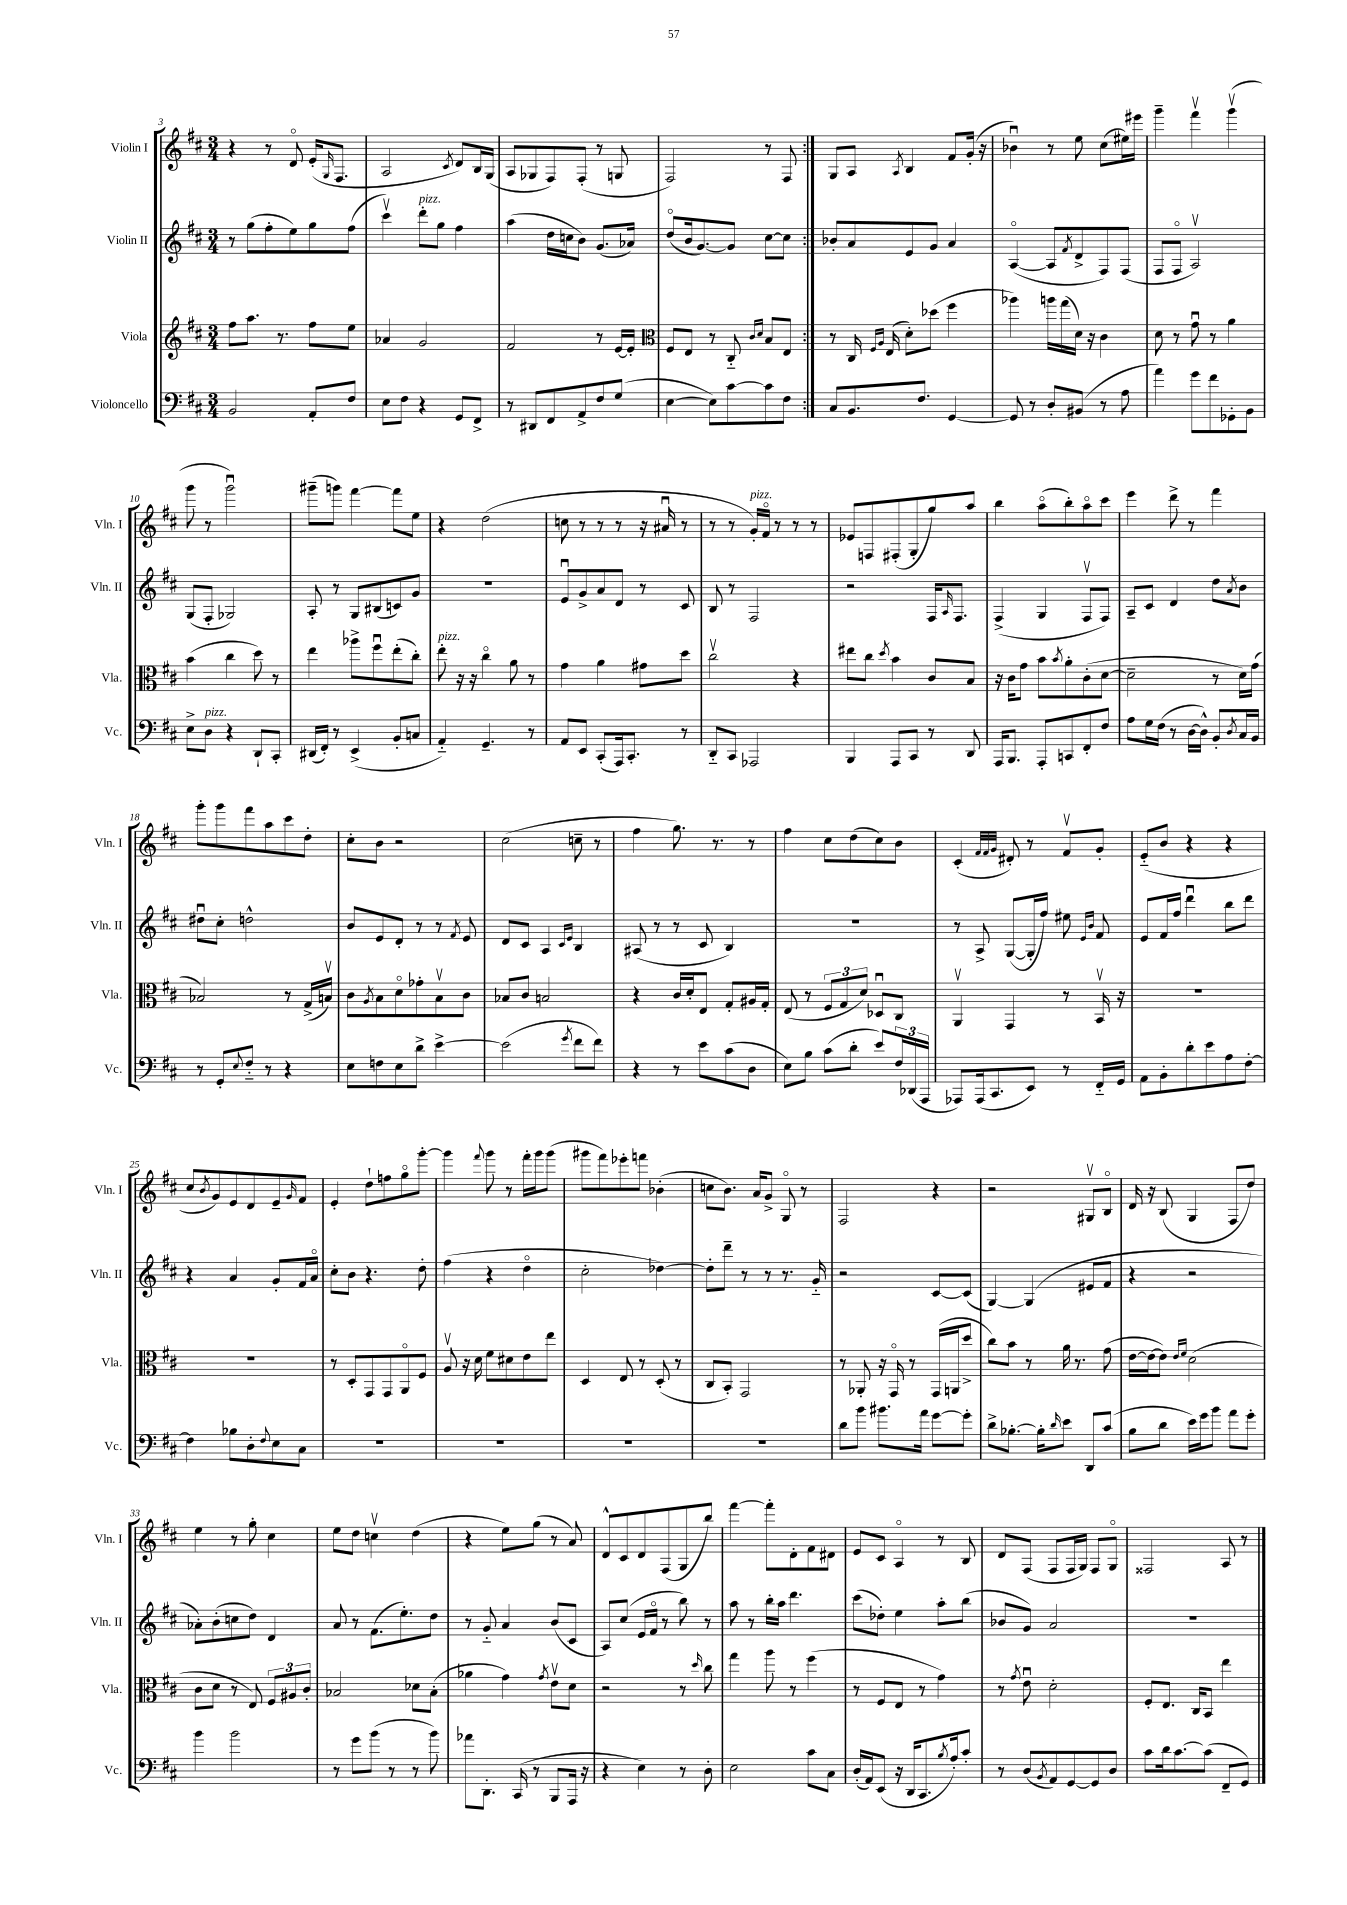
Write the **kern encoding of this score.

**kern	**kern	**kern	**kern
*part4	*part3	*part2	*part1
*staff4	*staff3	*staff2	*staff1
*I"Violoncello	*I"Viola	*I"Violin II	*I"Violin I
*I'Vc.	*I'Vla.	*I'Vln. II	*I'Vln. I
*clefF4	*clefG2	*clefG2	*clefG2
*k[f#c#]	*k[f#c#]	*k[f#c#]	*k[f#c#]
*M3/4	*M3/4	*M3/4	*M3/4
=3	=3	=3	=3
2BB/	8ff#\L	8r	4r
.	8.aa\J	(8gg\L	.
.	.	8ff#'\	8r
.	8.r	.	.
.	.	8ee\)	8d/
8AA'/L	8ff#\L	8gg\	(16e'/KL
.	.	.	16qqG/
.	.	.	8.F#/J
8F#/J	8ee\J	(8ff#\J	.
=4	=4	=4	=4
8E\L	4a-X/	4ccc#v\)	2A/
8F#\J	.	.	.
!	!	!LO:TX:a:i:t=pizz.	!
4r	2g/	8ddd'\L	.
.	.	8gg\J	.
.	.	.	8qc#/
8GG/L	.	4ff#\	8d/L)
8FF#^/J	.	.	16B/L
.	.	.	(16G/JJ
=5	=5	=5	=5
8r	2f#/	(4aa\	8A/L
8DD#X/L	.	.	8G-X/
8FF#/	.	16dd\LL	8F#/)
.	.	16ccn\J	.
8AA^/	.	8b\J)	(8F#'/J
8F#/	8r	(8.g/L	8r
(8G/J	[16e/LL	.	8Gn/
.	16e'/JJ]	16a-X/Jk)	.
=6	=6	=6	=6
*	*clefC3	*	*
[4E\	8F#/L	(8dd/L	2F#/)
.	8E/J	16b/k	.
.	.	[8.g/)	.
8E\L])	8r	.	.
[8c#\	8C#/	8g/J]	.
.	16qqc#/LL	.	.
.	16qqd/JJ	.	.
8c#\]	8B/L	[8cc#\L	8r
8F#\J	8E/J	8cc#\J]	8F#/
=7:|!	=7:|!	=7:|!	=7:|!
8C#/L	8r	8b-X'/L	8G/L
8.BB/	16C#/	8a/	8A/J
.	16qqF#/LL	.	.
.	16qqA/JJ	.	.
.	(16E/	.	.
.	.	.	8qA/
.	8d'\L)	8e/	4B/
8.F#/J	.	.	.
.	(8dd-X\J	8g/J	.
[4GG/	4ff#\	4a/	8f#/L
.	.	.	(16g'/Jk
.	.	.	16r
=8	=8	=8	=8
8GG/]	4aa-X\)	([4A/	4b-Xu\)
8r	.	.	.
8D'/L	16aan\LL	8A/L]	8r
.	(16gg\	.	.
.	.	8qf#/	.
(8BB#X/J	16d\JJ)	8d^/	8ee\
.	16r	.	.
8r	4c#\	8F#/)	(8cc#\L
8A\	.	(8F#/J	16ee#X\L)
.	.	.	16eee#X\JJ
=9	=9	=9	=9
4a\)	8d\	8F#/L	4ggg~\
.	8r	8F#/J	.
8g\L	8gu\	2Av/)	4fff#v\
8f#\	8r	.	.
8GG-X'\	4a\	.	(4gggv\
8BB\J	.	.	.
!!LO:LB:g=z
=10	=10	=10	=10
8E^\L	(4b\	(8G/L	8ggg\
!LO:TX:a:i:t=pizz.	!	!	!
8D\J	.	8F#'/J	8r
4r	4cc#\	2G-X/)	2gggu\)
8DD`/L	8dd\)	.	.
8CC#'/J	8r	.	.
=11	=11	=11	=11
(16DD#X/LL	4ee\	8A'/	(8ggg#X~\L
16FF#'/JJ)	.	.	.
8r	.	8r	8gggn\J)
(4EE^/	8aa-X^\L	8G/L	[4fff#\
.	8ff#u\	(8B#X/	.
8BB'/L	(8ee'\	8cn/)	8fff#\L]
8Cn/J	8cc#'\J)	8g/J	8ee\J
=12	=12	=12	=12
!	!LO:TX:a:i:t=pizz.	!	!
4AA/)	8ee'\	2.r	4r
.	16r	.	.
.	16r	.	.
4.GG~/	4cc#\	.	(2dd\
.	8a\	.	.
8r	8r	.	.
=13	=13	=13	=13
8AA/L	4g\	8eu/L	8ccn\
8EE/J	.	8g^/	8r
(8CC#'/L	4a\	8a/	8r
16AAA/k)	.	8d/J	8r
8.CC#'/J	.	.	.
.	8g#X\L	8r	16r
.	.	.	16a#Xu/
8r	8dd\J	8c#/	8r
=14	=14	=14	=14
8DD/L	2cc#v\	8B/	8r
8CC#/J	.	8r	8r
!	!	!	!LO:TX:a:i:t=pizz.
2AAA-X/	.	2F#/	16g'/LL)
.	.	.	16f#/JJ
.	.	.	8r
.	4r	.	8r
.	.	.	8r
=15	=15	=15	=15
4BBB/	8ee#X\L	2r	8e-X/L
.	8cc#\J	.	8Fn/
.	8qdd/	.	.
8AAA/L	4b\	.	(8F#X'/
8CC#/J	.	.	8G'/
8r	8c#/L	16F#/KL	8gg/)
.	.	16qqA/	.
.	.	8.F#/J	.
8DD/	8B/J	.	8aa/J
=16	=16	=16	=16
16AAA/KL	16r	(4F#^/	4bb\
8.BBB/J	16c#\KL	.	.
.	8g\J	.	.
8AAA'/L	8b\L	4G/	(8aa\L
.	8qb/	.	.
8CCn/	8a'\	.	8bb'\)
8FF#'/	(8c#'\	8F#v/L	8aa\
8F#/J	[8d\J	8F#/J)	8ccc#\J
=17	=17	=17	=17
8A\L	2d~\]	8A~/L	4eee\
16G\L	.	8c#/J	.
(16F#\JJ	.	.	.
8r	.	4d/	8ddd^\
[16D\LL	.	.	8r
16D^^\JJ])	.	.	.
8BB'/L	8r	8dd\L	4fff#\
8qD/	.	8qa/	.
16C#/L	16d\LL)	8b\J	.
16BB/JJ	(16g\JJ	.	.
!!LO:LB:g=z
=18	=18	=18	=18
8r	2B-X/)	8dd#Xu\L	8ggg'\L
8GG'/L	.	8cc#'\J	8ggg\
8qqE/	.	.	.
8F#/J	.	2ddn^^\	8fff#\
8r	.	.	8aa\
4r	8r	.	8ccc#\
.	(16G^/LL	.	8dd'\J
.	16Bnv/JJ)	.	.
=19	=19	=19	=19
8E\L	8c#\L	8b/L	8cc#'\L
.	8qA/	.	.
8Fn\	8B\	8e/	8b\J
8E\	8d\	8d'/J	2r
8d^\J	8g-X'\	8r	.
[4e^\	8Bv\	8r	.
.	.	8qf#/	.
.	8c#\J	8e/	.
=20	=20	=20	=20
(2e\]	8B-X/L	8d/L	(2cc#\
.	8c#/J	8c#/J	.
.	2Bn/	4A/	.
.	.	16qqc#/LL	.
8qg/	.	16qqe/JJ	.
8f#\L	.	4B/	8ccn~\
8f#\J)	.	.	8r
=21	=21	=21	=21
4r	4r	(8A#X/	4ff#\
.	.	8r	.
8r	16c#/LL	8r	8.gg\)
.	16d'/J	.	.
8e\L	8E/J	8c#/	.
.	.	.	8.r
(8c#\	8G'/L	4B/)	.
8D\J	16A#X/L	.	8r
.	16G'/JJ	.	.
=22	=22	=22	=22
8E\L)	(8E/	2.r	4ff#\
8B\J	8r	.	.
(8c#\L	12F#/L	.	8cc#\L
.	12G/	.	.
8d'\J	.	.	(8dd\
.	12d/J)	.	.
8e/L)	8D-Xu/L	.	8cc#\)
24F#/L	8C#/J	.	8b\J
(24DD-X/	.	.	.
24AAA/JJ	.	.	.
=23	=23	=23	=23
8AAA-X/L)	4AAv/	8r	(4c#'/
(16AAA-/k	.	8A^/	.
8.CC#/	.	.	.
.	.	.	32qqf#/LLL
.	.	.	32qqf#/
.	.	.	32qqg/JJJ
.	4GG/	([8G/L	8d#X'/)
8EE/J)	.	16G'/L]	8r
.	.	16ff#/JJ)	.
8r	8r	8ee#X\	8f#v/L
.	.	16qqe/LL	.
.	.	16qqb/JJ	.
16FF#/LL	16BBv/	8f#/	8g'/J
16GG/JJ	16r	.	.
=24	=24	=24	=24
8AA\L	2.r	8e/L	(8e/L
8BB'\	.	16f#/L	8b/J
.	.	16ff#/JJ	.
8d'\	.	4dddu\	4r
8e\	.	.	.
8A\	.	8bb\L	4r
[8F#'\J	.	8ddd\J	.
!!LO:LB:g=z
=25	=25	=25	=25
4F#\]	2.r	4r	8cc#/L
.	.	.	8qb/
.	.	.	8g/)
8B-X\L	.	4a/	8e/
8D'\	.	.	8d/
8qqF#/	.	.	.
8E\	.	8g'/L	8e~/
.	.	.	16qqg/
8C#\J	.	16f#/L	8f#/J
.	.	16a/JJ	.
=26	=26	=26	=26
2.r	8r	8cc#'\L	4e'/
.	8D'/L	8b\J	.
.	8GG/	4.r	8dd`\L
.	8GG/	.	8ffn\
.	8AA/	.	8gg\
.	8F#/J	8dd'\	[8ggg'\J
=27	=27	=27	=27
2.r	8Av/	(4ff#\	4ggg\]
.	16r	.	.
.	16d\	.	.
.	.	.	8qqfff#/
.	8f#\L	4r	8ggg\
.	8d#X\	.	8r
.	8e\	4dd\	16fff#'\LL
.	.	.	16ggg\J
.	8ee\J	.	(8ggg\J
=28	=28	=28	=28
2.r	4D/	2cc#'\	8ggg#X\L
.	.	.	8fff#\)
.	8E/	.	8eee-X'\
.	8r	.	8fffn\J
.	(8D'/	[4dd-X\)	(4b-X'\
.	8r	.	.
=29	=29	=29	=29
2.r	8C#/L	8dd-'\L]	8ccn\L
.	8BB'/J)	8ddd~\J	8.b\J)
.	2GG/	8r	.
.	.	.	16a/KL
.	.	8r	8g^/J
.	.	8.r	8G/
.	.	.	8r
.	.	16g/	.
=30	=30	=30	=30
8d\L	8r	2r	2F#/
8b\J	8AA-X'/	.	.
8.b#X\L	16r	.	.
.	16GG/	.	.
.	8r	.	.
16a\Jk	.	.	.
[8g\L	(16GG/LL	[8c#/L	4r
.	16AAn/J	.	.
8g'\J]	8dd^/J	(8c#/J]	.
=31	=31	=31	=31
8d^\L	8cc#\L)	[4G/)	2r
[8.B-X'\J	8b\J	.	.
.	8r	(4G/]	.
16B-'\KL]	.	.	.
16qqd/	.	.	.
8e\J	16a\	.	.
.	8.r	.	.
8DD/L	.	8e#X/L	8G#Xv/L
(8c#/J	(8g\	8f#/J	8B/J
=32	=32	=32	=32
8B\L	[16e\LL	4r	16d/
.	16e\J_	.	16r
8d\J	8e\J])	.	(8B/
.	16qqe/LL	.	.
.	16qqf#/JJ	.	.
16e\LL)	(2d\	2r	4G/
16g\J	.	.	.
8b\J	.	.	.
8a\L	.	.	8F#/L
8g'\J	.	.	8dd/J)
!!LO:LB:g=z
=33	=33	=33	=33
4b\	8c#\L	8a-X'\L)	4ee\
.	8d\J	(8b'\	.
2b\	8r	8ccn\	8r
.	8E/)	8dd\J)	8gg'\
.	12F#/L	4d/	4cc#\
.	12A#X/	.	.
.	12c#'/J	.	.
=34	=34	=34	=34
8r	2B-X/	8a/	8ee\L
8g\L	.	8r	8dd\J
(8b\J	.	(8.f#\L	4ccnv\
8r	.	.	.
.	.	8.ee'\)	.
8r	8d-X\L	.	(4dd\
8b\)	(8B-'\J	8dd\J	.
=35	=35	=35	=35
8a-X\L	4a-X\	8r	4r
8.DD'\J	.	8g/	.
.	4g\)	4a/	8ee\L)
(16CC#/	.	.	.
8r	.	.	(8gg\J
.	8qg/	.	.
8BBB/L	8ev\L	(8b/L	8r
16AAA/Jk	8d\J	8c#/J	8a/)
16r	.	.	.
=36	=36	=36	=36
4r	2r	8A/L)	8d^^/L
.	.	(8cc#/J	8c#/
4E\)	.	16e/LL	8d/
.	.	16f#/JJ	.
.	.	8r	(8F#/
8r	8r	8bb\)	8G/
.	16qqdd/	.	.
8D'\	8cc#\	8r	8bb/J)
=37	=37	=37	=37
2E\	4gg\	8aa\	[4fff#\
.	.	8r	.
.	8aa\	16bb'\LL	8fff#'\L]
.	.	16aa\JJ	.
.	8r	4.ddd\	8d'\
8c#\L	(4ff#\	.	8f#\
8C#\J	.	.	8d#X\J
=38	=38	=38	=38
(16D'/LL	8r	(8ccc#\L	8e/L
16AA/J)	.	.	.
(8EE/J	8F#/L	8dd-X'\J)	8c#/J
16r	8E/J	4ee\	4A/
16DD/KL	.	.	.
8.CC#/	8r	.	.
.	4g\)	8aa'\L	8r
8qB/	.	.	.
16A'/k)	.	.	.
8c#'/J	.	(8bb\J	8B/
=39	=39	=39	=39
8r	8r	8b-X/L	8d/L
.	8qg/	.	.
(8D/L	8eu\	8g/J)	(8F#/J
8qBB/	.	.	.
8AA/)	2d'\	2a/	8F#/L
[8GG/	.	.	16F#/L
.	.	.	16G/JJ)
8GG/]	.	.	8F#/L
8D/J	.	.	8G/J
=40	=40	=40	=40
8c#\L	8F#'/L	2.r	2F##X/
16d\k	8.E/J	.	.
[8.c#\	.	.	.
.	16C#/KL	.	.
(8c#\J]	8BB/J	.	.
8FF#~/L	4ee\	.	8A/
8GG/J)	.	.	8r
==	==	==	==
*-	*-	*-	*-
